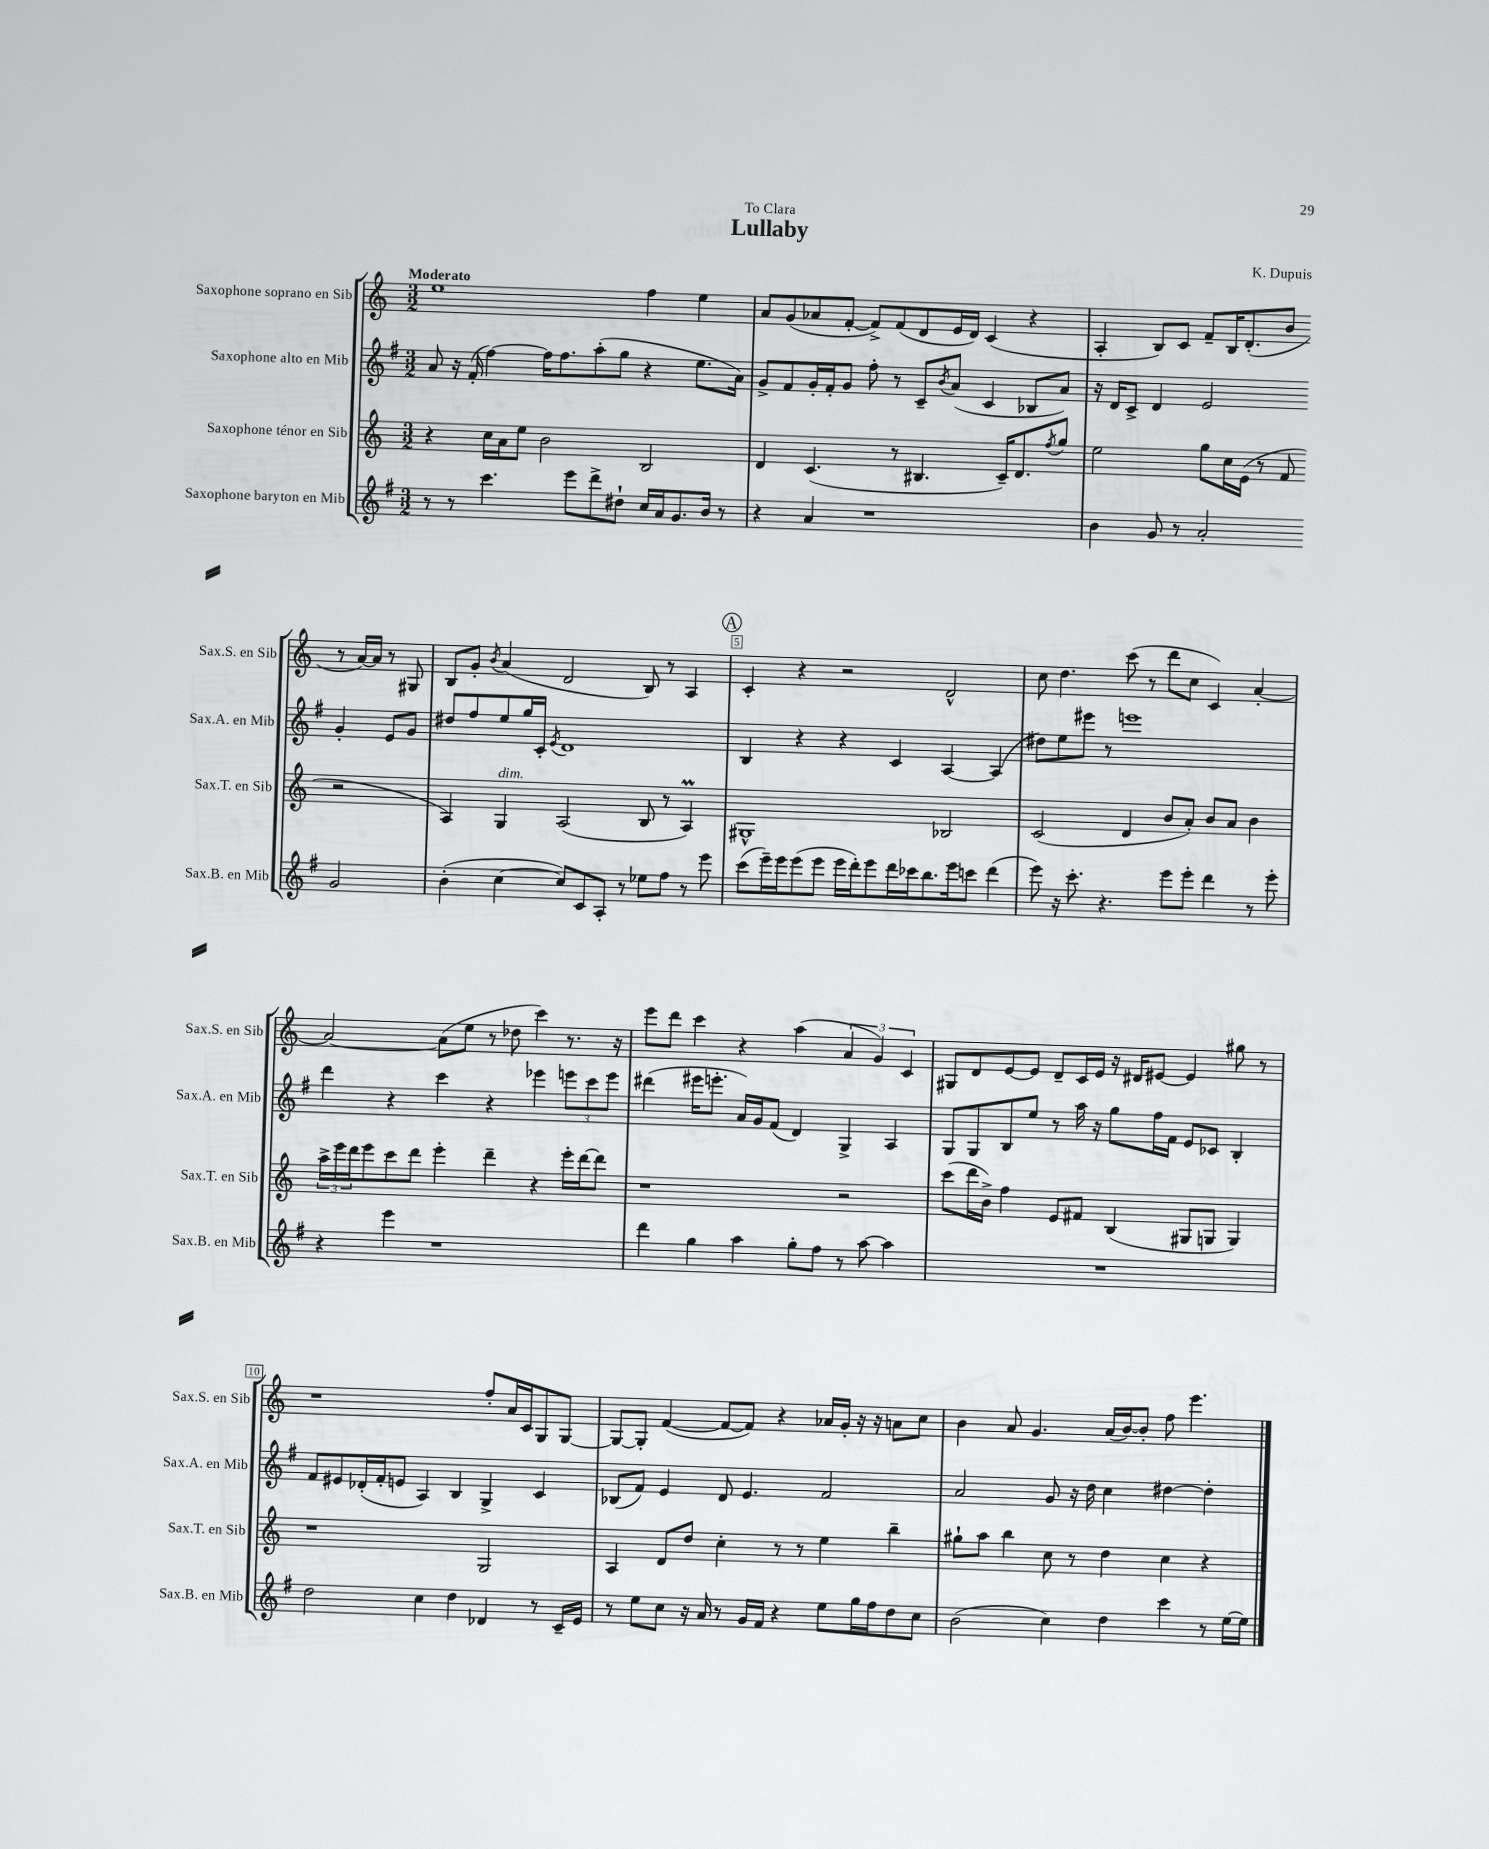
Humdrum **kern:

**kern	**kern	**kern	**kern
*part4	*part3	*part2	*part1
*staff4	*staff3	*staff2	*staff1
*I"Saxophone baryton en Mib	*I"Saxophone ténor en Sib	*I"Saxophone alto en Mib	*I"Saxophone soprano en Sib
*I'Sax.B. en Mib	*I'Sax.T. en Sib	*I'Sax.A. en Mib	*I'Sax.S. en Sib
*clefG2	*clefG2	*clefG2	*clefG2
*k[f#]	*k[]	*k[f#]	*k[]
*M3/2	*M3/2	*M3/2	*M3/2
=1	=1	=1	=1
!	!	!	!LO:TX:a:B:t=Moderato
8r	4r	8a/	1ee
8r	.	16r	.
.	.	(16f#'/	.
4.ccc\	16cc\LL	[4ff#\)	.
.	16a\J	.	.
.	8ee\J	.	.
.	2b\	16ff#\KL]	.
.	.	8.ff#\	.
8eee\L	.	.	.
8ddd^\	.	(8aa'\	.
8dd#X`\J	.	8gg\J	.
16cc/LL	2B/	4r	4ff\
16a/J	.	.	.
8.g/	.	.	.
.	.	8.ee\L	4ee\
16b/Jk	.	.	.
8r	.	.	.
.	.	16a\Jk)	.
=2	=2	=2	=2
4r	4d/	8g^/L	8a/L
.	.	8f#/	(8g/
4a/	(4.c/	16g'/L	8a-X/
.	.	16f#'/J	.
.	.	8g/J	[8f'/J
1r	.	8ff#'\	8f^/L])
.	8r	8r	(8f/
.	4.B#X/	8c~/L	8d/
.	.	8qb/	.
.	.	(8a/J	16e/L
.	.	.	16d/JJ)
.	.	4c/	(4c/
.	16c~/KL)	.	.
.	8.d/	.	.
.	.	8B-X/L	4r
.	8qff/	.	.
.	8gg/J	8a/J)	.
=3	=3	=3	=3
4b\	2ee\	16r	4A'/
.	.	16d/KL	.
.	.	8c^/J	.
8g/	.	4d/	8B/L)
8r	.	.	8c/J
2a'/	8gg\L	2e/	8f~/L
.	16cc\L	.	16B/K
.	(16e\JJ	.	(8.d'/
.	8r	.	.
.	8f/	.	8b/J
2g/	2r	4g'/	8r
.	.	.	[16a/LL)
.	.	.	16a/JJ]
.	.	8e/L	8r
.	.	8g/J	8G#X/
!!LO:LB:g=z
=4	=4	=4	=4
(4b'\	4A/)	8dd#X/L	8B/L
.	.	8ff#/	8g'/J
.	.	.	8qb/
!	!LO:TX:a:i:t=dim.	!	!
[4cc\	4G/	8ee/	(4a/
.	.	16gg/L	.
.	.	16c'/JJ	.
.	.	8qe/	.
8cc/L])	(2A/	1d	2d/
8c/	.	.	.
8A'/J	.	.	.
8r	.	.	.
8ee-X\L	8B/	.	8B/)
8ff#\J	8r	.	8r
8r	4AM/)	.	4A/
8eee\	.	.	.
!!LO:REH:place=s1:t=A
=5	=5	=5	=5
(8ccc\L	1G#X^^	4B/	4c'/
16eee~\L)	.	.	.
16eee\J	.	.	.
(8eee\	.	4r	4r
8eee\J	.	.	.
16eee\LL	.	4r	2r
16ddd'\J)	.	.	.
8eee\	.	.	.
16ddd\L	.	4c/	.
16ccc-X\J	.	.	.
8.bb\	.	.	.
.	2B-X/	[4A/	2d^^/
16eee\k	.	.	.
8cccn\J	.	.	.
(4ddd\	.	(4A/]	.
=6	=6	=6	=6
8eee\)	(2c/	8dd#X\L)	8cc\
16r	.	8ee\	4.dd\
8.ccc'\	.	.	.
.	.	8eee#X\J	.
4.r	.	8r	.
.	4d/	1eeen	(8ccc\
.	.	.	8r
8eee\L	8b/L	.	8ddd\L
8eee'\J	8a'/J)	.	8cc\J
4ddd\	8b/L	.	4c/)
.	8a/J	.	.
8r	4b\	.	[4a'/
8eee'\	.	.	.
!!LO:LB:g=z
=7	=7	=7	=7
4r	24aa^\LL	4ddd\	2a/_
.	24eee\	.	.
.	24ddd\J	.	.
.	8eee\	.	.
4eee\	8ccc\	4r	.
.	8ddd\J	.	.
1r	4eee'\	4ccc\	(8a\L]
.	.	.	8ee\J
.	4ddd~\	4r	8r
.	.	.	8dd-X\
.	4r	4eee-X\	4ccc\)
.	16eee'\LL	12eeen\L	8.r
.	[16ddd\J	.	.
.	.	12ccc\	.
.	8ddd\J]	.	.
.	.	12eee\J	.
.	.	.	16r
=8	=8	=8	=8
4ddd\	1r	(4ddd#X\	8eee\L
.	.	.	8ddd\J
4gg\	.	16eee#X\KL	4ccc\
.	.	8.eeen'\J	.
4aa\	.	16a/LL)	4r
.	.	16g/J	.
.	.	(8f#/J	.
8gg'\L	.	4d/)	(4aa\
8ff#\J	.	.	.
8r	2r	4G^/	6a/
[8aa\	.	.	.
.	.	.	6g/)
4aa\]	.	4A/	.
.	.	.	6c/
=9	=9	=9	=9
1.r	(8ccc\L	8G/L	8G#X/L
.	16ddd\L	8G/	8d/
.	16b^\JJ)	.	.
.	4ff\	8B/	[8e/
.	.	8ee/J	8e/J]
.	8e/L	8r	8d~/L
.	8f#X/J	16aa\	16c/L
.	.	16r	16e/JJ
.	(4B/	8gg\L	16r
.	.	.	16d#X/KL
.	.	16ff#\L	[8e#X/J
.	.	16f#\JJ	.
.	8G#X/L	8e/L	4e#/]
.	8Gn/J	8c-X/J	.
.	4G/)	4B'/	8gg#X\
.	.	.	8r
!!LO:LB:g=z
=10	=10	=10	=10
2dd\	1r	8f#/L	1r
.	.	8e#X/	.
.	.	(16d-X'/L	.
.	.	16f#'/J	.
.	.	8en/J	.
4cc\	.	4A/)	.
4dd\	.	4B/	.
4d-X/	2G/	4G^/	8ff'/L
.	.	.	16a/L
.	.	.	16c/J
8r	.	4c/	8G/
16c~/LL	.	.	[8G/J
16e/JJ	.	.	.
=11	=11	=11	=11
8r	4A/	(8B-X/L	8G/L_
8ee\L	.	8f#/J)	8G'/J]
8cc\J	8d/L	4e/	([4f/
16r	8dd/J	.	.
16a/	.	.	.
8r	4cc'\	8d/	8f/L_
16g/LL	.	4.e/	8f/J])
16f#/JJ	.	.	.
4r	8r	.	4r
.	8r	.	.
8ee\L	4ee\	2f#/	16a-X/LL
.	.	.	16g'/JJ
16gg\L	.	.	16r
16ff#\J	.	.	16r
8dd\	4bb~\	.	8an\L
8cc\J	.	.	8cc\J
=12	=12	=12	=12
(2b\	8gg#X`\L	2a/	4b\
.	8aa\J	.	.
.	4bb\	.	8a/
.	.	.	4.g/
4cc\)	8cc\	8g/	.
.	8r	16r	.
.	.	16dd\	.
4dd\	4dd\	4cc\	(16a/LL
.	.	.	[16b/J)
.	.	.	8b'/J]
4ccc\	4cc\	[4dd#X\	8ff\
.	.	.	4.eee\
8r	4r	4dd#'\]	.
[16ee\LL	.	.	.
16ee\JJ]	.	.	.
==	==	==	==
*-	*-	*-	*-
